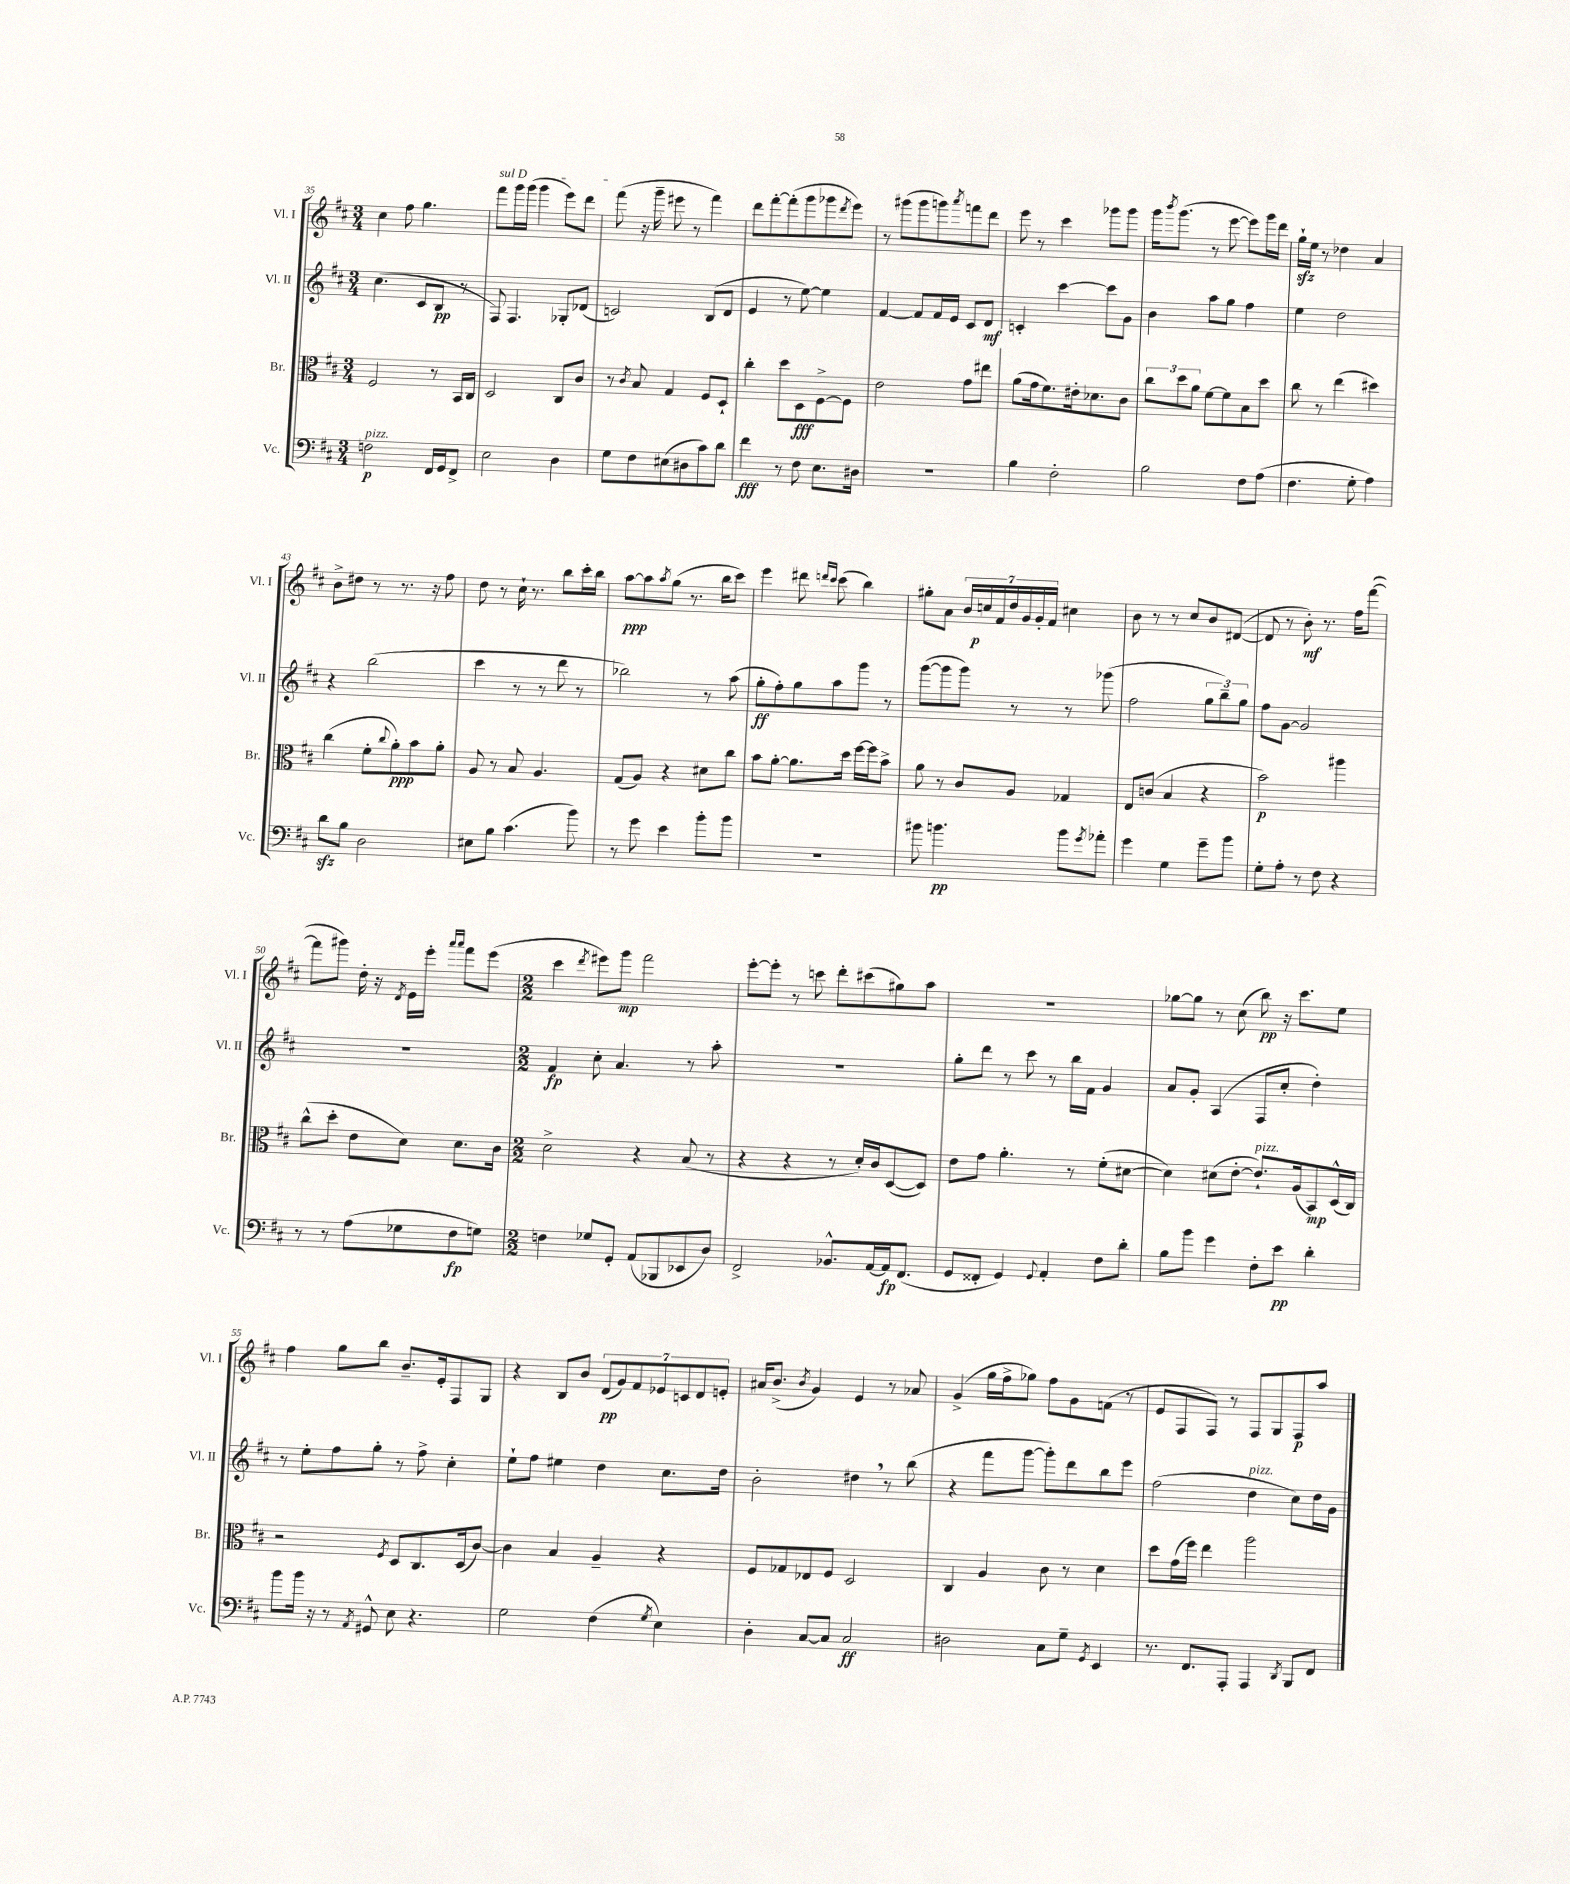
<<
\new StaffGroup <<
\new Staff = "s0" \with { instrumentName = "Vl. I" shortInstrumentName = "Vl. I" } {
    \clef treble \key d \major \numericTimeSignature \time 3/4
    cis''4 fis''8 g''4. |
    \once \override TextSpanner.bound-details.left.text = \markup { \italic "sul D" } fis'''8\startTextSpan g'''16 g'''16( g'''4 e'''8) d'''8 |
    fis'''8\stopTextSpan( r16 g'''16-- eis'''8 r8 fis'''4) |
    d'''8 fis'''8~-. fis'''8-.( g'''8 ges'''8 \acciaccatura { d'''8 } e'''8) |
    r8 gis'''8( gis'''8 g'''8) \acciaccatura { a'''8 } f'''8 d'''8 |
    e'''8 r8 cis'''4 ges'''8 ges'''8 |
    g'''16 \acciaccatura { b'''8 } g'''8.( r8 e'''8~ e'''8) g'''16 d'''16 |
    g''16-!\sfz e''16 r8 des''4 a'4 |
    b'8-> dis''8 r8 r8. r16 fis''8 |
    d''8 r8 cis''16-! r8. b''8 cis'''16-. b''16 |
    a''8~\ppp a''8 \acciaccatura { a''8 } g''8( r8. b''16 cis'''8) |
    e'''4 dis'''8 \grace { d'''16 cis'''16 } cis'''8( b''4) |
    gis''8-. a'8 \tuplet 7/4 { b'16 c''16\p fis'16 d''16 g'16 g'16-. fis'16 } cis''4 |
    b'8 r8 r8 cis''8 b'8 dis'8~( |
    dis'8 r8 b'8-.\mf) r8. fis''16 fis'''8~( |
    fis'''8 gis'''8) d''16-. r16 \acciaccatura { d'8 } e'16 e'''16-. \grace { a'''16 a'''16 } fis'''8 e'''8( |
    \numericTimeSignature \time 2/2 cis'''4 \acciaccatura { d'''8 } eis'''8) g'''8\mp fis'''2 |
    e'''8~-. e'''8-. r8 c'''8 d'''8-. cis'''8( gis''8) a''8 |
    R1 |
    ges''8~ ges''8 r8 cis''8( b''8\pp) r16 cis'''8. e''8 |
    fis''4 g''8 b''8 b'8.-- e'16-. fis8 g8 |
    r4 b8 b'8 \tuplet 7/4 { d'8\pp( g'8) fis'8 ees'8 c'8 d'8 e'8-. } |
    ais'16 b'8.->( \acciaccatura { b'8 } g'4) e'4 r8 aes'8 |
    g'4->( g''16 fis''16-> ges''8) fis''8 g'8 f'8( r8 |
    e'8 fis8 fis8) r8 fis8 g8 fis8\p a''8 \bar "|." |
}
\new Staff = "s1" \with { instrumentName = "Vl. II" shortInstrumentName = "Vl. II" } {
    \clef treble \key d \major \numericTimeSignature \time 3/4
    cis''4.( cis'8 b8\pp r8 |
    fis8) fis4. ges8-. des'8( |
    c'2) b8( d'8 |
    e'4 r8 e''8~) e''4 |
    fis'4~ fis'8 fis'16 e'16 cis'8 d'8\mf |
    c'4-. cis'''4~ cis'''8 g'8 |
    b'4 a''8 g''8 fis''4 |
    e''4 d''2 |
    r4 b''2( |
    cis'''4 r8 r8 d'''8 r8 |
    bes''2) r8 a''8( |
    g''8-.\ff fis''8-.) g''8 a''8 g'''8 r8 |
    g'''8~( g'''8 g'''8) r8 r8 ges'''8( |
    fis''2 \tuplet 3/2 { g''8 b''8--) g''8 } |
    fis''8 g'8~ g'2 |
    R2. |
    \numericTimeSignature \time 2/2 fis'4\fp cis''8-. a'4. r8 a''8-. |
    R1 |
    g''8-. d'''8 r8 cis'''8 r8 b''16 fis'16 g'4 |
    a'8 g'8-. a4( fis8 cis''8-. d''4-.) |
    r8 e''8-. fis''8 g''8-. r8 fis''8-> cis''4-. |
    e''8-! fis''8 eis''4 d''4 cis''8. d''16 |
    b'2-. dis''4 \breathe r8 b''8( |
    r4 fis'''8 g'''8~ g'''8-.) d'''8 b''8 e'''8 |
    fis''2( d''4^\markup { \italic "pizz." } cis''8) d''16 g'16 \bar "|." |
}
\new Staff = "s2" \with { instrumentName = "Br." shortInstrumentName = "Br." } {
    \clef alto \key d \major \numericTimeSignature \time 3/4
    fis2 r8 b,16 cis16 |
    d2 cis8 cis'8 |
    r8 \acciaccatura { cis'8 } b8 g4 fis8 d8-! |
    cis''4-. d''8 d8\fff fis8~-> fis8 |
    e'2 g'8 eis''8 |
    a'8( g'16 fis'8.) eis'16-. des'8. cis'8 |
    \tuplet 3/2 { cis''8 d''8 a'8 } fis'8~ fis'8 b8 d''8 |
    cis''8 r8 e''4( dis''4) |
    cis''4( fis'8-. \appoggiatura { cis''8 } a'8-.\ppp) b'8 a'8-. |
    a8 r8 b8 a4. |
    g8( a8) r4 dis'8 cis''8 |
    b'8 a'8~-. a'8. d''16 fis''16~ fis''16 b'8-> |
    a'8 r8 cis'8 a8 ges4 |
    e8 c'8( b4 r4 |
    b'2\p) ais''4 |
    cis''8-^( d''8-. e'8 d'8) d'8. cis'16 |
    \numericTimeSignature \time 2/2 d'2-> r4 b8( r8 |
    r4 r4 r8 d'16-.) cis'16 d8~( d8) |
    e'8 g'8 a'4.-. r8 fis'8-.( dis'8~ |
    dis'4) dis'8( e'8~-. e'8.-!^\markup { \italic "pizz." }) a16( b,8\mp) d16-^( cis16) |
    r2 \acciaccatura { fis8 } d8 cis8. d16( cis'8~) |
    cis'4 b4 a4-- r4 |
    fis8 ges8 ees8 fis8 d2 |
    cis4 a4 cis'8 r8 d'4 |
    d''8 g'16( fis''16) e''4 a''2 \bar "|." |
}
\new Staff = "s3" \with { instrumentName = "Vc." shortInstrumentName = "Vc." } {
    \clef bass \key d \major \numericTimeSignature \time 3/4
    f2\p^\markup { \italic "pizz." } fis,16 g,16 fis,8-> |
    e2 d4 |
    g8 fis8 eis8( dis8 cis'8) d'8 |
    fis'4\fff r8 fis8 e8. dis16 |
    R2. |
    b4 fis2-. |
    b2 fis8 a8( |
    fis4. g8-. a4) |
    d'8\sfz b8 d2 |
    eis8 b8 cis'4.( b'8) |
    r8 g'8 e'4 b'8-. b'8 |
    R2. |
    bis'8 b'4.\pp b'8 \acciaccatura { g'8 } aes'8-. |
    g'4 g4 g'8-- b'8 |
    g8-. a8-. r8 fis8 r4 |
    r8 r8 a8( ges8 fis8\fp g8) |
    \numericTimeSignature \time 2/2 f4 ges8 g,8-. a,8( bes,,8 ees,8 d8) |
    fis,2-> bes,8.-^ a,16~ a,16\fp fis,8.( |
    g,8 fisis,8-. g,4) \appoggiatura { g,8 } a,4-. fis8 d'8-. |
    b8 b'8 g'4 fis8-. e'8\pp d'4-. |
    b'8 b'16 r16 r8 \acciaccatura { a,8 } gis,8-^ e8 r4. |
    g2 fis4( \acciaccatura { g8 } e4) |
    d4-. cis8~ cis8 cis2\ff |
    dis2 cis8 g8-- \acciaccatura { g,8 } e,4 |
    r8. fis,8. a,,8-. a,,4 \acciaccatura { d,8 } b,,8 fis,8 \bar "|." |
}
>>
>>
\layout { \context { \Score currentBarNumber = #35 } }
